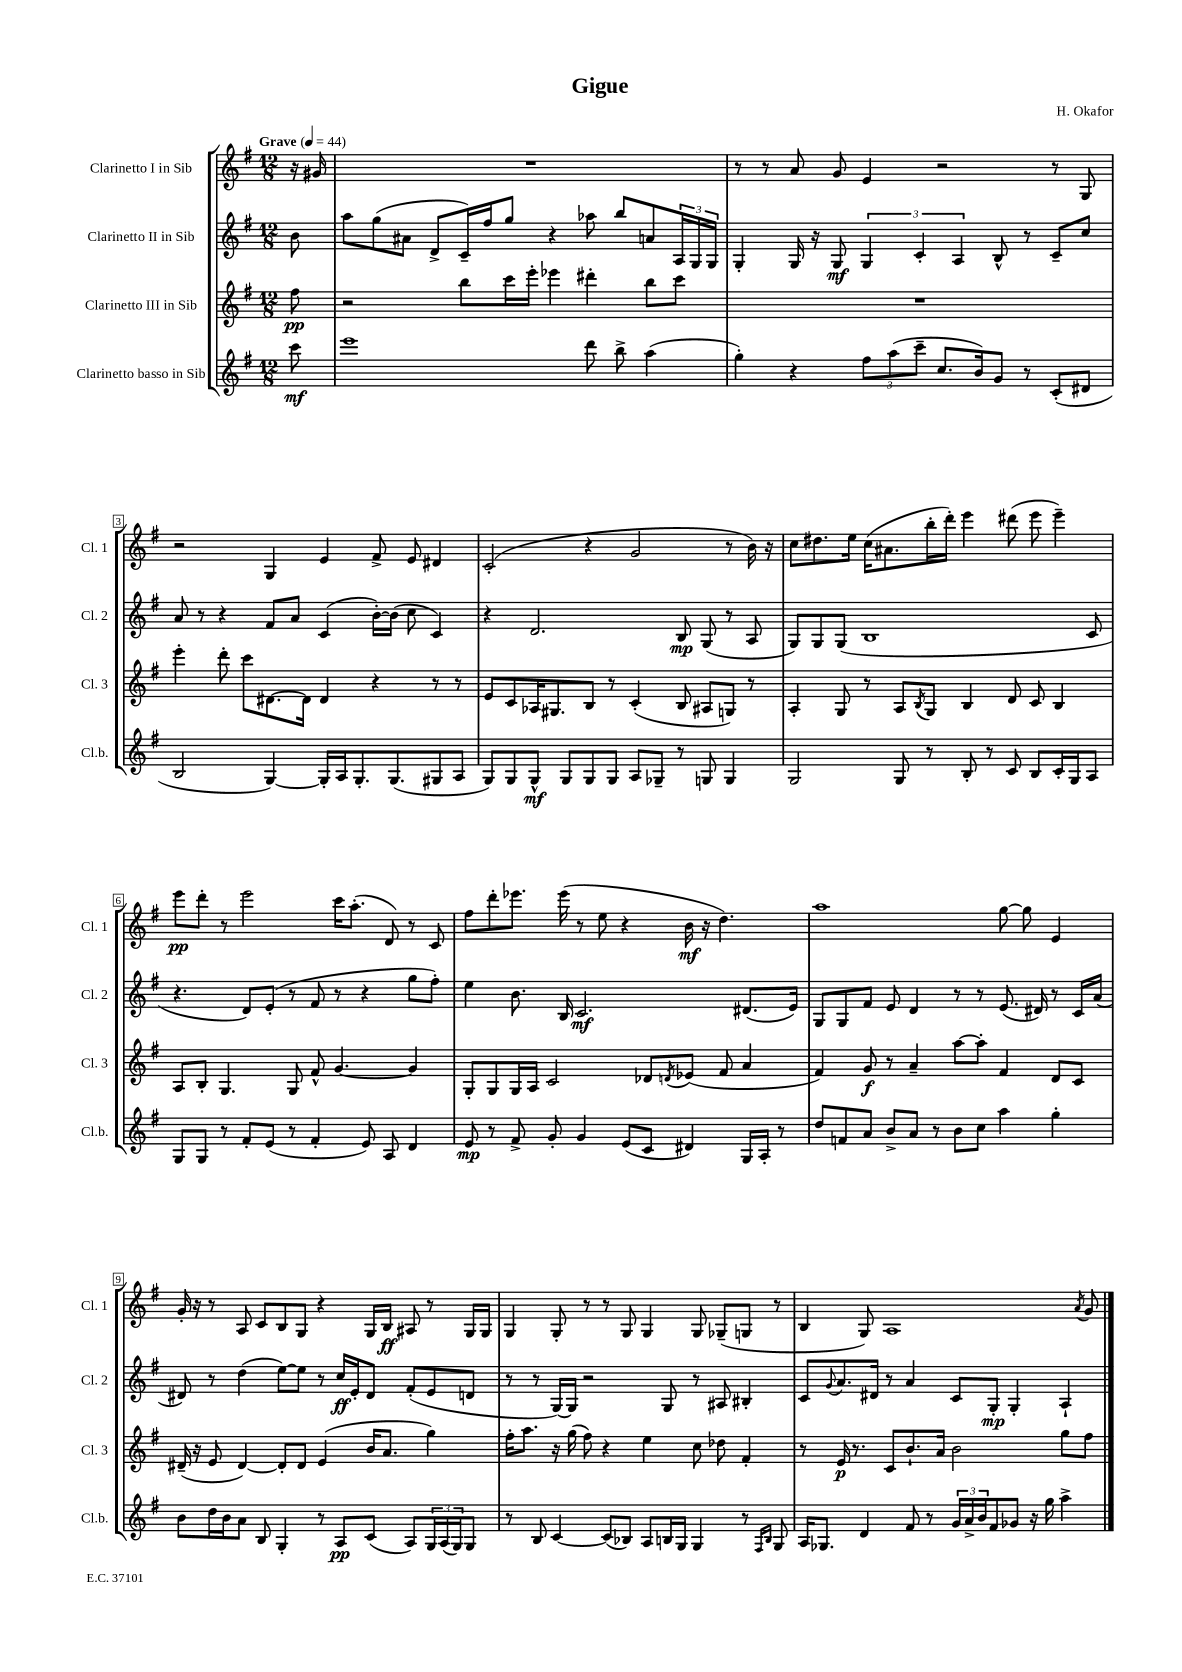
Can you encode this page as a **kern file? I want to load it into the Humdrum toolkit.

**kern	**dynam	**kern	**dynam	**kern	**dynam	**kern	**dynam
*part4	*part4	*part3	*part3	*part2	*part2	*part1	*part1
*staff4	*staff4	*staff3	*staff3	*staff2	*staff2	*staff1	*staff1
*I"Clarinetto basso in Sib	*	*I"Clarinetto III in Sib	*	*I"Clarinetto II in Sib	*	*I"Clarinetto I in Sib	*
*I'Cl.b.	*	*I'Cl. 3	*	*I'Cl. 2	*	*I'Cl. 1	*
*clefG2	*	*clefG2	*	*clefG2	*	*clefG2	*
*k[f#]	*	*k[f#]	*	*k[f#]	*	*k[f#]	*
*M12/8	*	*M12/8	*	*M12/8	*	*M12/8	*
*MM44	*	*MM44	*	*MM44	*	*MM44	*
=	=	=	=	=	=	=	=
!	!	!	!	!	!	!LO:TX:a:B:t=Grave	!
8ccc\	mf	8ff#\	pp	8b\	.	16r	.
.	.	.	.	.	.	16g#X/	.
=1	=1	=1	=1	=1	=1	=1	=1
1eee	.	2r	.	8aa\L	.	1.r	.
.	.	.	.	(8gg\	.	.	.
.	.	.	.	8a#X\J	.	.	.
.	.	.	.	8d^/L	.	.	.
.	.	8bb\L	.	16c~/L)	.	.	.
.	.	.	.	16ff#/J	.	.	.
.	.	16ccc\L	.	8gg/J	.	.	.
.	.	16eee'\JJ	.	.	.	.	.
.	.	4eee-X\	.	4r	.	.	.
8ddd\	.	4ddd#X'\	.	8aa-X\	.	.	.
8bb^\	.	.	.	8bb/L	.	.	.
(4aa\	.	8bb\L	.	8an/	.	.	.
.	.	8ccc\J	.	24A/L	.	.	.
.	.	.	.	24G/	.	.	.
.	.	.	.	24G/JJ	.	.	.
=2	=2	=2	=2	=2	=2	=2	=2
4gg'\)	.	1.r	.	4G'/	.	8r	.
.	.	.	.	.	.	8r	.
4r	.	.	.	16G/	.	8a/	.
.	.	.	.	16r	.	.	.
.	.	.	.	8G/	mf	8g/	.
12ff#\L	.	.	.	6G/	.	4e/	.
(12aa\	.	.	.	.	.	.	.
12ccc~\J	.	.	.	6c'/	.	.	.
8.cc/L	.	.	.	.	.	2r	.
.	.	.	.	6A/	.	.	.
16b/k)	.	.	.	.	.	.	.
8g/J	.	.	.	8B^^/	.	.	.
8r	.	.	.	8r	.	.	.
(8c'/L	.	.	.	8c~/L	.	8r	.
8d#X/J	.	.	.	8cc/J	.	8G/	.
!!LO:LB:g=z
=3	=3	=3	=3	=3	=3	=3	=3
2B/	.	4eee'\	.	8a/	.	2r	.
.	.	.	.	8r	.	.	.
.	.	8ddd'\	.	4r	.	.	.
.	.	8ccc\L	.	.	.	.	.
[4G/)	.	[8.d#X\	.	8f#/L	.	4G/	.
.	.	.	.	8a/J	.	.	.
.	.	16d#\Jk]	.	.	.	.	.
16G'/LL]	.	4d#/	.	(4c/	.	4e/	.
16A/J	.	.	.	.	.	.	.
8.G'/	.	.	.	.	.	.	.
.	.	4r	.	[16b'\LL)	.	8f#^/	.
(8.G/	.	.	.	(16b\JJ]	.	.	.
.	.	.	.	8cc\	.	8e/	.
8G#X/	.	8r	.	4c/)	.	4d#X/	.
8A/J	.	8r	.	.	.	.	.
=4	=4	=4	=4	=4	=4	=4	=4
8G/L)	.	8e/L	.	4r	.	(2c'/	.
8G/	.	8c/	.	.	.	.	.
8G^^/J	mf	16A-X/K	.	2.d/	.	.	.
.	.	8.G#X/	.	.	.	.	.
8G/L	.	.	.	.	.	.	.
8G/	.	8B/J	.	.	.	4r	.
8G/J	.	8r	.	.	.	.	.
8A/L	.	(4c'/	.	.	.	2g/	.
8G-X~/J	.	.	.	.	.	.	.
8r	.	8B/	.	8B/	mp	.	.
8Gn/	.	8A#X/L	.	(8G/	.	.	.
4G/	.	8Gn/J)	.	8r	.	8r	.
.	.	8r	.	8A/	.	16b\)	.
.	.	.	.	.	.	16r	.
=5	=5	=5	=5	=5	=5	=5	=5
2G/	.	4A'/	.	8G/L)	.	8cc\L	.
.	.	.	.	8G/	.	8.dd#X\	.
.	.	8G/	.	(8G/J	.	.	.
.	.	.	.	.	.	16ee\Jk	.
.	.	8r	.	1B	.	(16cc\KL	.
.	.	.	.	.	.	8.a#X\	.
8G/	.	8A/L	.	.	.	.	.
.	.	8qB/	.	.	.	.	.
8r	.	8G/J	.	.	.	16bb'\L	.
.	.	.	.	.	.	16ddd'\JJ)	.
8B'/	.	4B/	.	.	.	4eee\	.
8r	.	.	.	.	.	.	.
8c/	.	8d/	.	.	.	(8ddd#X\	.
8B/L	.	8c/	.	.	.	8eee\	.
16c'/L	.	4B/	.	.	.	4eee~\)	.
16G/J	.	.	.	.	.	.	.
8A/J	.	.	.	8c/	.	.	.
!!LO:LB:g=z
=6	=6	=6	=6	=6	=6	=6	=6
8G/L	.	8A/L	.	4.r	.	8eee\L	pp
8G/J	.	8B'/J	.	.	.	8ddd'\J	.
8r	.	4.G/	.	.	.	8r	.
8f#'/L	.	.	.	8d/L)	.	2eee\	.
(8e/J	.	.	.	(8e'/J	.	.	.
8r	.	8G/	.	8r	.	.	.
4f#'/	.	8f#^^/	.	8f#/	.	.	.
.	.	[4.g/	.	8r	.	16ccc\KL	.
.	.	.	.	.	.	(8.aa'\J	.
8e/)	.	.	.	4r	.	.	.
8A/	.	.	.	.	.	8d/)	.
4d/	.	4g/]	.	8gg\L	.	8r	.
.	.	.	.	8ff#'\J)	.	8c/	.
=7	=7	=7	=7	=7	=7	=7	=7
8e/	mp	8G'/L	.	4ee\	.	8ff#\L	.
8r	.	8G/	.	.	.	8ddd'\	.
8f#^/	.	16G/L	.	8.b\	.	8.eee-X\J	.
.	.	16A/JJ	.	.	.	.	.
8g'/	.	2c/	.	.	.	.	.
.	.	.	.	16B/	.	(16eee-\	.
4g/	.	.	.	2.c/	mf	8r	.
.	.	.	.	.	.	8ee\	.
(8e/L	.	.	.	.	.	4r	.
8c/J	.	8d-X/L	.	.	.	.	.
.	.	8qdn/	.	.	.	.	.
4d#X/)	.	(8e-X/J	.	.	.	16b\	mf
.	.	.	.	.	.	16r	.
.	.	8f#/	.	.	.	4.dd\)	.
16G/LL	.	4a/	.	(8.d#X/L	.	.	.
16A'/JJ	.	.	.	.	.	.	.
8r	.	.	.	.	.	.	.
.	.	.	.	16e/Jk)	.	.	.
=8	=8	=8	=8	=8	=8	=8	=8
8dd/L	.	4f#/)	.	8G/L	.	1aa	.
8fn/	.	.	.	8G/	.	.	.
8a/J	.	8g/	f	8f#/J	.	.	.
8b^/L	.	8r	.	8e/	.	.	.
8a/J	.	4a~/	.	4d/	.	.	.
8r	.	.	.	.	.	.	.
8b\L	.	[8aa\L	.	8r	.	.	.
8cc\J	.	8aa'\J]	.	8r	.	.	.
4aa\	.	4f#/	.	(8.e/	.	[8gg\	.
.	.	.	.	.	.	8gg\]	.
.	.	.	.	16d#X/)	.	.	.
4gg'\	.	8d/L	.	8r	.	4e/	.
.	.	8c/J	.	16c/LL	.	.	.
.	.	.	.	(16a/JJ	.	.	.
!!LO:LB:g=z
=9	=9	=9	=9	=9	=9	=9	=9
8b\L	.	(16d#X~/	.	8d#X/)	.	16g'/	.
.	.	16r	.	.	.	16r	.
16dd\L	.	8e/	.	8r	.	8r	.
16b\J	.	.	.	.	.	.	.
8a\J	.	[4d#/)	.	(4dd\	.	8A/	.
8B/	.	.	.	.	.	8c/L	.
4G'/	.	8d#'/L]	.	[8ee\L)	.	8B/	.
.	.	8d#/J	.	8ee\J]	.	8G/J	.
8r	.	(4e/	.	8r	.	4r	.
8A/L	pp	.	.	16cc/LL	ff	.	.
.	.	.	.	16e'/J	.	.	.
(8c/J	.	16b/KL	.	8d#/J	.	16G/LL	.
.	.	8.a/J	.	.	.	16B/JJ	ff
8A/L)	.	.	.	(8f#'/L	.	8A#X/	.
24G/L	.	4gg\)	.	8e/	.	8r	.
(24A/	.	.	.	.	.	.	.
24G/J)	.	.	.	.	.	.	.
8G/J	.	.	.	8dn/J	.	16G/LL	.
.	.	.	.	.	.	16G/JJ	.
=10	=10	=10	=10	=10	=10	=10	=10
8r	.	16ff#'\KL	.	8r	.	4G/	.
.	.	8.aa\J	.	.	.	.	.
8B/	.	.	.	8r	.	.	.
[4c/	.	16r	.	[16G/LL)	.	8G'/	.
.	.	(16gg\	.	16G/JJ]	.	.	.
.	.	8ff#\)	.	2r	.	8r	.
(8c/L]	.	4r	.	.	.	8r	.
8B-X/J)	.	.	.	.	.	8G/	.
8A/L	.	4ee\	.	.	.	4G/	.
16Bn/L	.	.	.	8G/	.	.	.
16G/JJ	.	.	.	.	.	.	.
4G/	.	8cc\	.	8r	.	8G/	.
.	.	8dd-X\	.	8A#X/	.	(8G-X~/L	.
8r	.	4f#'/	.	4B#X'/	.	8Gn/J	.
16qqF#/LL	.	.	.	.	.	.	.
16qqB/JJ	.	.	.	.	.	.	.
8G/	.	.	.	.	.	8r	.
=11	=11	=11	=11	=11	=11	=11	=11
16A/KL	.	8r	.	8c/L	.	4B/	.
8.G-X/J	.	.	.	.	.	.	.
.	.	.	.	8qqg/	.	.	.
.	.	16e/	p	8.a/	.	.	.
.	.	8.r	.	.	.	.	.
4d/	.	.	.	.	.	8G/)	.
.	.	.	.	16d#X/Jk	.	.	.
.	.	8c/L	.	8r	.	1A	.
8f#/	.	8.b`/	.	4a/	.	.	.
8r	.	.	.	.	.	.	.
.	.	16a/Jk	.	.	.	.	.
24g/LL	.	2b\	.	8c/L	.	.	.
24a^/	.	.	.	.	.	.	.
24b/J	.	.	.	.	.	.	.
8f#/	.	.	.	8G'/J	mp	.	.
8g-X/J	.	.	.	4G'/	.	.	.
16r	.	.	.	.	.	.	.
16gg\	.	.	.	.	.	.	.
4aa^\	.	8gg\L	.	4A`/	.	.	.
.	.	.	.	.	.	8qa/	.
.	.	8ff#\J	.	.	.	8g/	.
==	==	==	==	==	==	==	==
*-	*-	*-	*-	*-	*-	*-	*-
